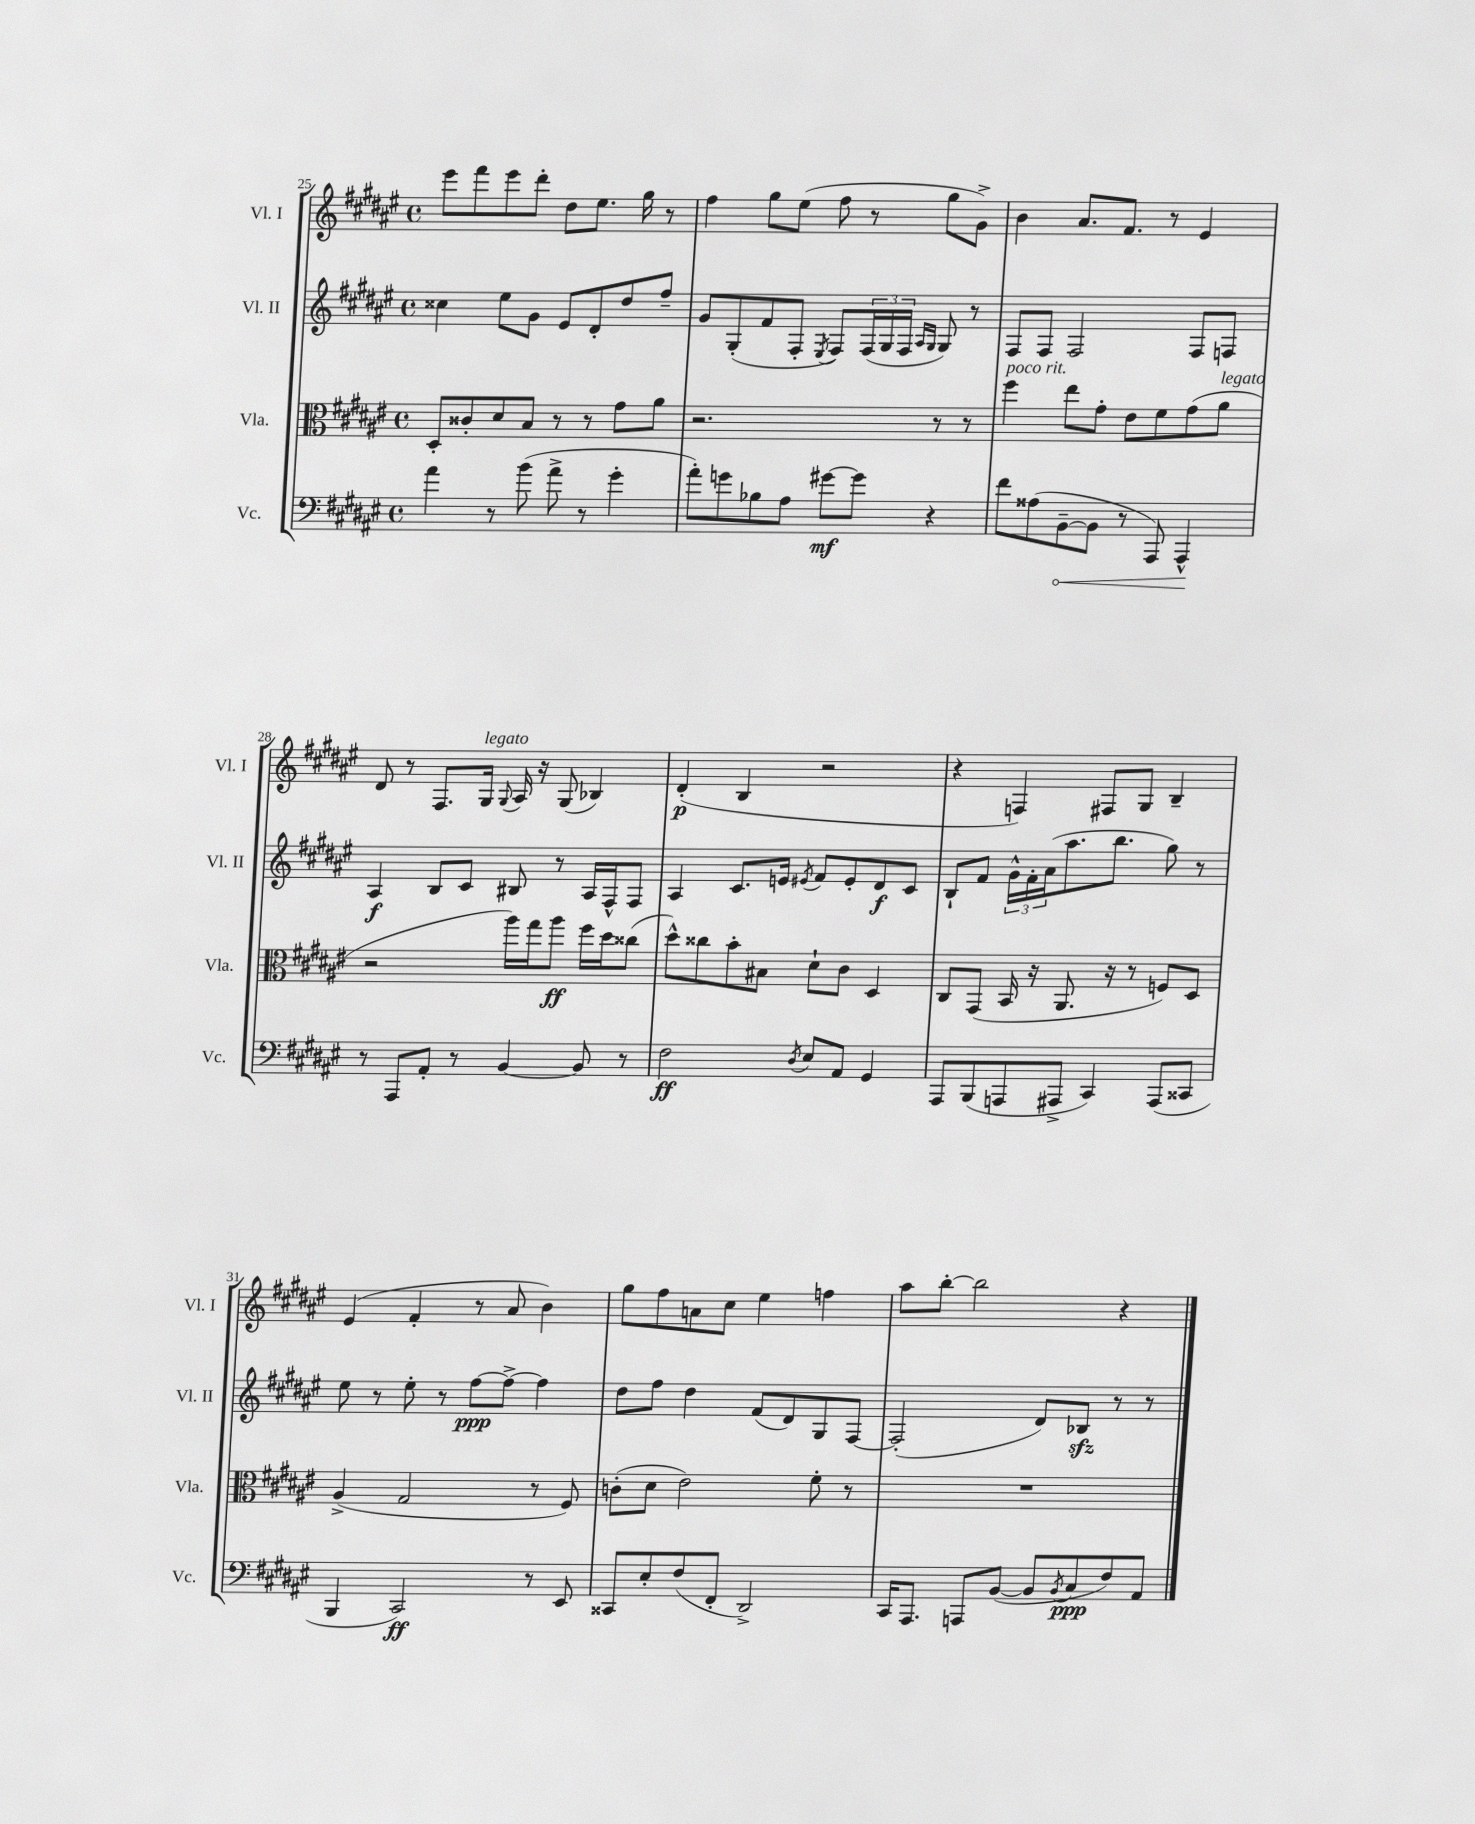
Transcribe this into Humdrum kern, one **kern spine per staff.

**kern	**dynam	**kern	**dynam	**kern	**dynam	**kern	**dynam
*part4	*part4	*part3	*part3	*part2	*part2	*part1	*part1
*staff4	*staff4	*staff3	*staff3	*staff2	*staff2	*staff1	*staff1
*I"Vc.	*	*I"Vla.	*	*I"Vl. II	*	*I"Vl. I	*
*I'Vc.	*	*I'Vla.	*	*I'Vl. II	*	*I'Vl. I	*
*clefF4	*	*clefC3	*	*clefG2	*	*clefG2	*
*k[f#c#g#d#a#e#]	*	*k[f#c#g#d#a#e#]	*	*k[f#c#g#d#a#e#]	*	*k[f#c#g#d#a#e#]	*
*M4/4	*	*M4/4	*	*M4/4	*	*M4/4	*
*met(c)	*	*met(c)	*	*met(c)	*	*met(c)	*
=25	=25	=25	=25	=25	=25	=25	=25
4a#\	.	8D#'/L	.	4cc##X\	.	8eee#\L	.
.	.	8c##X'/	.	.	.	8fff#\	.
8r	.	8d#/	.	8ee#\L	.	8eee#\	.
(8b\	.	8B/J	.	8g#\J	.	8ddd#'\J	.
8a#^\	.	8r	.	8e#/L	.	8dd#\L	.
8r	.	8r	.	8d#'/	.	8.ee#\J	.
4g#'\	.	8g#\L	.	8dd#/	.	.	.
.	.	.	.	.	.	16gg#\	.
.	.	8a#\J	.	8ff#~/J	.	8r	.
=26	=26	=26	=26	=26	=26	=26	=26
8a#'\L)	.	2.r	.	8g#/L	.	4ff#\	.
8gn\	.	.	.	(8G#'/	.	.	.
8B-X\	.	.	.	8f#/	.	8gg#\L	.
8A#\J	.	.	.	8F#'/J	.	(8ee#\J	.
.	.	.	.	8qE#/	.	.	.
[8g#X\L	mf	.	.	8F#/L)	.	8ff#\	.
8g#\J]	.	.	.	(24F#/L	.	8r	.
.	.	.	.	24G#/	.	.	.
.	.	.	.	24F#/JJ	.	.	.
.	.	.	.	16qqA#/LL	.	.	.
.	.	.	.	16qqG#/JJ	.	.	.
4r	.	8r	.	8G#/)	.	8gg#\L	.
.	.	8r	.	8r	.	8g#^\J)	.
=27	=27	=27	=27	=27	=27	=27	=27
!	!	!LO:TX:a:i:t=poco rit.	!	!	!	!	!
8f#\L	.	4ff#\	.	8F#/L	.	4b\	.
(8A##X\	.	.	.	8F#/J	.	.	.
!	!LO:HP:b	!	!	!	!	!	!
[8BB~\	<	8ee#\L	.	2F#/	.	8.a#/L	.
8BB\J]	.	8g#'\J	.	.	.	.	.
.	.	.	.	.	.	8.f#/J	.
8r	.	8e#\L	.	.	.	.	.
8AAA#/)	.	8f#\	.	.	.	8r	.
4AAA#^^/	.	(8g#\	.	8F#/L	.	4e#/	.
!	!	!LO:TX:a:i:t=legato	!	!	!	!	!
.	.	8a#\J	.	8Fn/J	.	.	.
.	[	.	.	.	.	.	.
!!LO:LB:g=z
=28	=28	=28	=28	=28	=28	=28	=28
8r	.	2r	.	4A#/	f	8d#/	.
8AAA#/L	.	.	.	.	.	8r	.
8AA#'/J	.	.	.	8B/L	.	8.F#/L	.
8r	.	.	.	8c#/J	.	.	.
!	!	!	!	!	!	!LO:TX:a:i:t=legato	!
.	.	.	.	.	.	16G#/Jk	.
.	.	.	.	.	.	8qqG#/	.
[4BB/	.	16aa#\LL)	.	8B#X/	.	16A#/	.
.	.	16gg#\J	.	.	.	16r	.
.	.	8aa#\J	ff	8r	.	(8G#/	.
8BB/]	.	16ff#\LL	.	16A#/LL	.	4B-X/)	.
.	.	16dd#\J	.	16F#^^/J	.	.	.
8r	.	(8cc##X\J	.	8F#/J	.	.	.
=29	=29	=29	=29	=29	=29	=29	=29
2F#\	ff	8dd#^^\L)	.	4A#/	.	(4d#'/	p
.	.	8cc##X\	.	.	.	.	.
.	.	8b'\	.	8.c#/L	.	4B/	.
.	.	8B#X\J	.	.	.	.	.
.	.	.	.	16en/Jk	.	.	.
8qD#/	.	.	.	8qe#X/	.	.	.
8E#/L	.	8d#`\L	.	8f#/L	.	2r	.
8AA#/J	.	8c#\J	.	8e#'/	.	.	.
4GG#/	.	4D#/	.	8d#/	f	.	.
.	.	.	.	8c#/J	.	.	.
=30	=30	=30	=30	=30	=30	=30	=30
8AAA#/L	.	8C#/L	.	8B`/L	.	4r	.
(8BBB/	.	(8GG#/J	.	8f#/J	.	.	.
8AAAn/	.	16BB/	.	24g#^^\LL	.	4Fn/)	.
.	.	.	.	24f#'\	.	.	.
.	.	16r	.	.	.	.	.
.	.	.	.	(24a#\J	.	.	.
8AAA#X^/J	.	8.AA#/	.	8.aa#\	.	.	.
4CC#/)	.	.	.	.	.	8F#X/L	.
.	.	16r	.	8.bb\J	.	.	.
.	.	8r	.	.	.	8G#/J	.
(8AAA#/L	.	8Fn/L)	.	8gg#\)	.	4B~/	.
8CC##X/J	.	8D#/J	.	8r	.	.	.
!!LO:LB:g=z
=31	=31	=31	=31	=31	=31	=31	=31
4BBB/	.	(4A#^/	.	8ee#\	.	(4e#/	.
.	.	.	.	8r	.	.	.
2CC#/)	ff	2G#/	.	8ee#'\	.	4f#'/	.
.	.	.	.	8r	.	.	.
.	.	.	.	[8ff#\L	ppp	8r	.
.	.	.	.	8ff#^\J_	.	8a#/	.
8r	.	8r	.	4ff#\]	.	4b\)	.
8EE#/	.	8F#/)	.	.	.	.	.
=32	=32	=32	=32	=32	=32	=32	=32
8CC##X/L	.	(8cn'\L	.	8dd#\L	.	8gg#\L	.
8E#'/	.	8d#\J	.	8ff#\J	.	8ff#\	.
(8F#/	.	2e#\)	.	4dd#\	.	8an\	.
8FF#'/J	.	.	.	.	.	8cc#\J	.
2DD#^/)	.	.	.	(8f#/L	.	4ee#\	.
.	.	.	.	8d#/)	.	.	.
.	.	8f#'\	.	8G#/	.	4ffn\	.
.	.	8r	.	[8F#/J	.	.	.
=33	=33	=33	=33	=33	=33	=33	=33
16CC#/KL	.	1r	.	(2F#'/]	.	8aa#\L	.
8.AAA#/J	.	.	.	.	.	.	.
.	.	.	.	.	.	[8bb'\J	.
8AAAn/L	.	.	.	.	.	2bb\]	.
([8BB/J	.	.	.	.	.	.	.
8BB/L]	.	.	.	8d#/L)	.	.	.
8qBB/	.	.	.	.	.	.	.
8C#/	ppp	.	.	8B-Xzz/J	.	.	.
8F#/)	.	.	.	8r	.	4r	.
8AA#/J	.	.	.	8r	.	.	.
==	==	==	==	==	==	==	==
*-	*-	*-	*-	*-	*-	*-	*-
